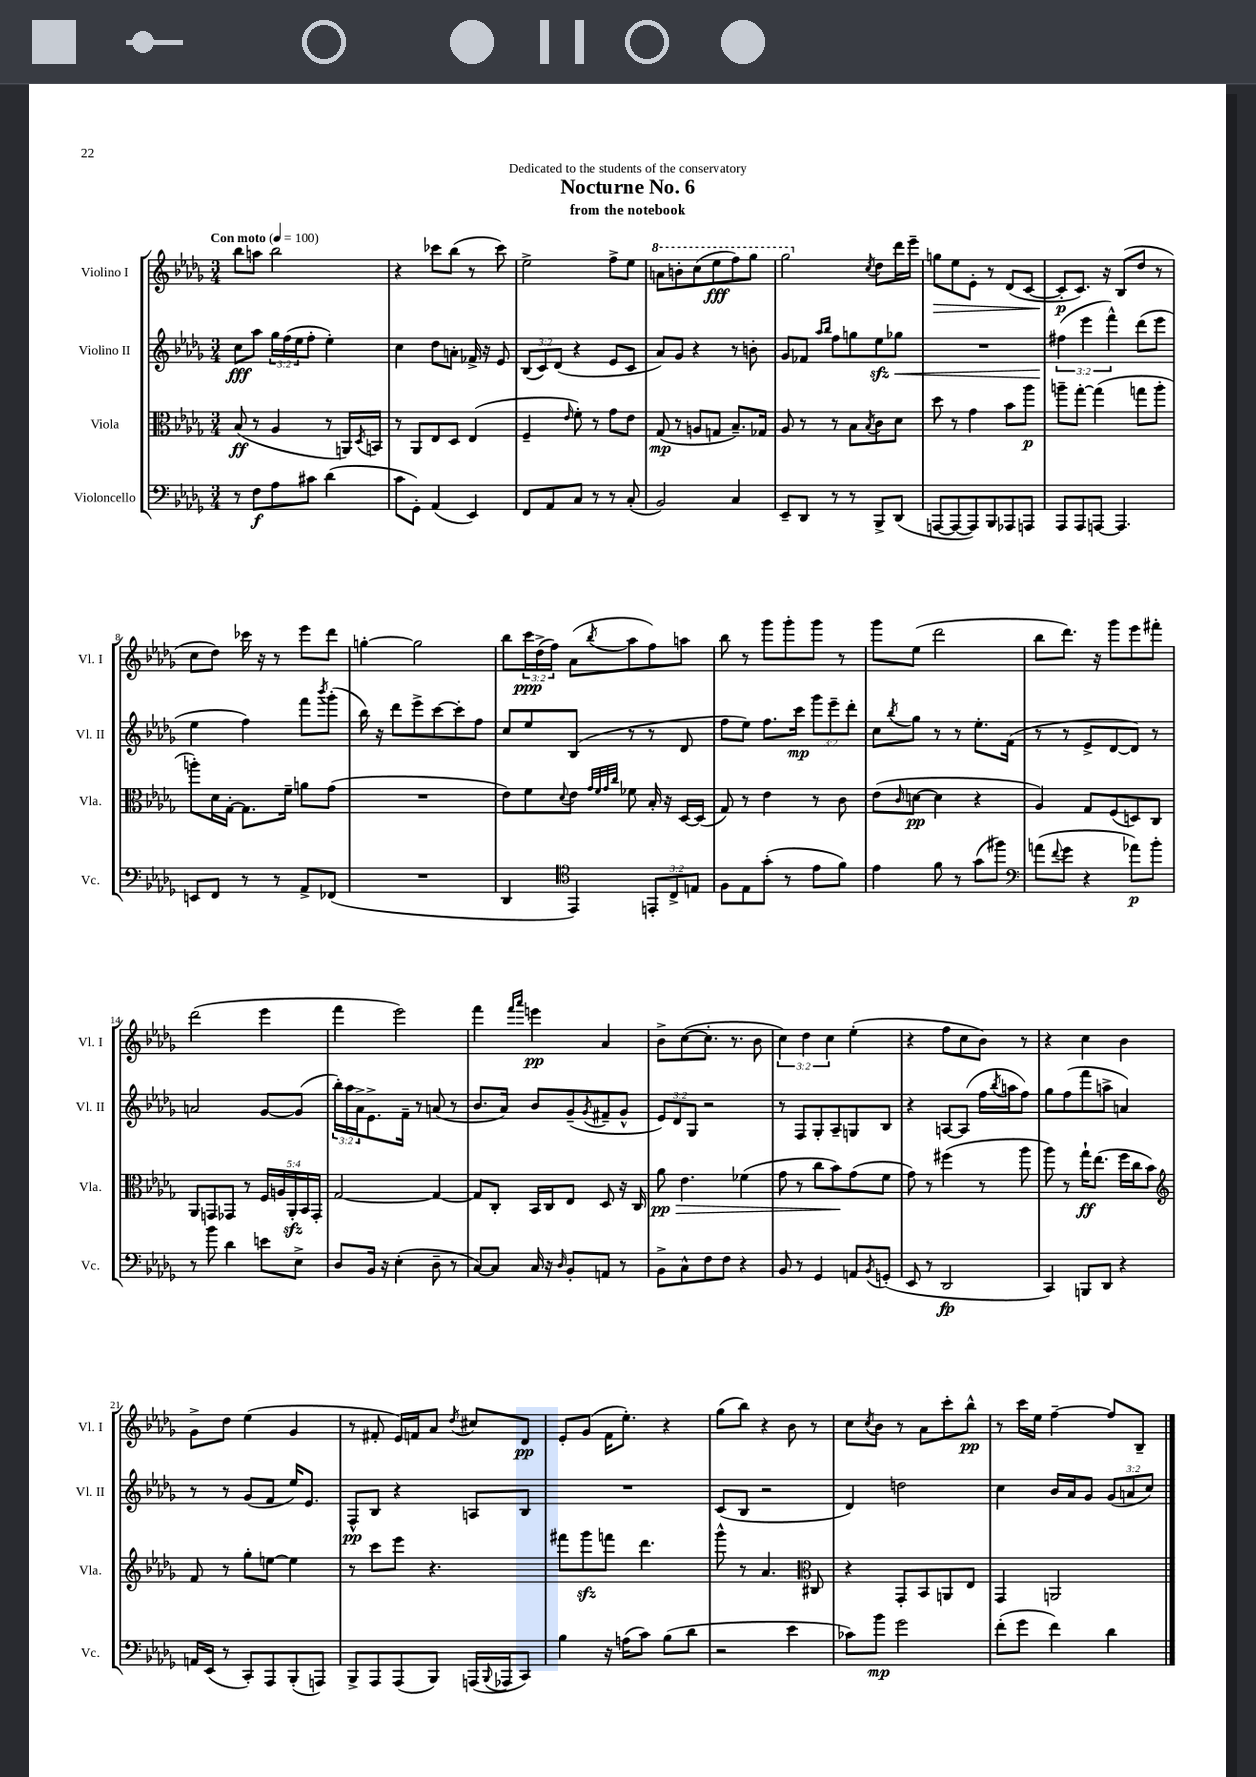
\header { title = "Nocturne No. 6" subtitle = "from the notebook" dedication = "Dedicated to the students of the conservatory" }
<<
\new StaffGroup <<
\new Staff = "s0" \with { instrumentName = "Violino I" shortInstrumentName = "Vl. I" } {
    \clef treble \key des \major \numericTimeSignature \time 3/4 \override Staff.TupletNumber.text = #tuplet-number::calc-fraction-text \tempo "Con moto" 4 = 100
    bes''8 a''8 bes''2 |
    r4 ces'''8 bes''8( r8 ces'''8) |
    ees''2-> f''8-> ees''8 |
    \ottava #1 a''8 b''8-. c'''8( ees'''8\fff f'''8) ges'''8 |
    ges'''2 \ottava #0 \acciaccatura { c''8 } des''8 des'''16 ees'''16-- |
    g''8\> ees''8 ees'8-. r8 des'8( c'8~ |
    c'8-.\p\! c'8.) r16 bes8( des''8 r8 |
    c''8 des''8) ces'''16 r16 r8 ees'''8 des'''8 |
    g''4~-. g''2 |
    bes''8 \tuplet 3/2 { c'''16\ppp des''16->( f''16) } aes'8( \acciaccatura { bes''8 } aes''8 f''8) a''8 |
    bes''8 r8 ges'''8 ges'''8-. ges'''8 r8 |
    ges'''8 ees''8( des'''2 |
    bes''8 des'''8.) r16 ges'''8 ees'''8 fis'''8-. |
    des'''2( ees'''4 |
    f'''4 ees'''2) |
    f'''4 \grace { f'''16 aes'''16 } e'''4\pp aes'4 |
    bes'8-> c''8~( c''8.-. r8. bes'8 |
    \tuplet 3/2 { c''4) des''4 c''4 } ees''4-.( |
    r4 f''8 c''8 bes'8) r8 |
    r4 c''4 bes'4 |
    ges'8-> des''8 ees''4( ges'4 |
    r8 fis'8-. ees'16) f'16 aes'8 \acciaccatura { des''8 } cis''8 des'8\pp |
    ees'8-. ges'8( f'16 ees''8.-.) r4 |
    ges''8( bes''8) r4 bes'8 r8 |
    c''8 \acciaccatura { c''8 } bes'8 r8 aes'8 c'''8-. bes''8-^\pp |
    r8 c'''16 ees''16 f''4~-- f''8 bes8-- \bar "|." |
}
\new Staff = "s1" \with { instrumentName = "Violino II" shortInstrumentName = "Vl. II" } {
    \clef treble \key des \major \numericTimeSignature \time 3/4 \override Staff.TupletNumber.text = #tuplet-number::calc-fraction-text
    c''8\fff aes''8 \tuplet 3/2 { ges''16 f''16( ees''16 } f''8-. ees''4-.) |
    c''4 des''8 a'8-. fes'16-> r16 ees'8 |
    \tuplet 3/2 { bes8( c'8) des'8( } r4 ees'8 c'8 |
    aes'8) ges'8 r4 r8 b'8-. |
    ges'8 fes'8 \grace { aes''16 bes''16 } f''8 g''8 ees''8\sfz\< ges''8 |
    R2. |
    \tuplet 3/2 { fis''4\!( ees'''4 f'''4-^) } des'''8( ees'''8 |
    ees''4 f''4) f'''8 \acciaccatura { bes'''8 } ges'''8-.( |
    bes''16) r16 des'''8 ees'''8-> c'''8~ c'''8-. f''8 |
    c''8 ees''8 bes8( r8 r8 des'8 |
    f''8 ees''8) f''8. c'''16\mp \tuplet 3/2 { ges'''8 ees'''8-- des'''8-. } |
    c''8 \acciaccatura { bes''8 } ges''8 r8 r8 ees''8.-. f'16( |
    r8 r8 ees'8-> des'8~ des'8) r8 |
    a'2 ges'8~ ges'8( |
    \tuplet 3/2 { bes''16-.) aes''16 aes'16-> } ees'8.-> f'16-- r8 a'8( r8 |
    bes'8. aes'16) bes'8 ges'8--( \acciaccatura { ges'8 } fis'8-- ges'8-^ |
    \tuplet 3/2 { ees'8) des'8 ges8 } r2 |
    r8 f8 ges8-. aes8-- g8 bes8 |
    r4 a8~ a8( f''16 \acciaccatura { bes''8 } a''16 f''8) |
    ges''8 f''8( f'''8 a''8-> a'4) |
    r8 r8 ges'8( f'8 ees''16) ees'8. |
    f8-^\pp bes8 r4 a8 bes8 |
    R2. |
    c'8( bes8 r2 |
    des'4) d''2 |
    c''4 bes'16 aes'16 ges'8 \tuplet 3/2 { ges'8( a'8 c''8) } \bar "|." |
}
\new Staff = "s2" \with { instrumentName = "Viola" shortInstrumentName = "Vla." } {
    \clef alto \key des \major \numericTimeSignature \time 3/4 \override Staff.TupletNumber.text = #tuplet-number::calc-fraction-text
    bes8\ff( r8 aes4 r8 a,16) \acciaccatura { des8 } b,16 |
    r8 aes,8 ees8 des8 ees4( |
    f4-- \grace { ees'16 } f'8-.) r8 ges'8 ees'8 |
    ges8\mp( r8 a8 g8 bes8.--) ges16 |
    aes8 r8 r8 bes8 \acciaccatura { bes8 } c'8 des'8 |
    des''8 r8 ges'4 bes'8 aes''8\p |
    a''8-- ges''8~-. ges''4( g''8 a''8-. |
    a''8-.) des'16 ges16~-. ges8. f'16-- a'8 ges'8( |
    R2. |
    ees'8) f'8 \appoggiatura { des'8 } ees'8 \grace { ges'32 f'32 ges'32 c''32 } fes'8 bes16-. r16 des16~ des16( |
    ges8) r8 ees'4 r8 c'8 |
    ees'8( \grace { c'16 } d'8~\pp d'4 r4 |
    aes4) ges8 f8( d8) c8 |
    aes,8 g,8 ges,8 r8 \tuplet 5/4 { f16 a16 aes,16-.\sfz bes,16 ges,16-. } |
    ges2~ ges4~ |
    ges8 c8-. bes,16 c16 ees8 des8 r16 c16 |
    aes'8\pp\> ees'4. fes'4( |
    ges'8 r8 c''8 bes'8\!) ges'8( f'8 |
    ges'8) r8 fis''4( r8 aes''8 |
    aes''8) r8 ges''16-!\ff ees''8.( f''16 c''16 bes'8) |
    \clef treble f'8 r8 ges''8-. e''8~ e''4 |
    r8 c'''8 ees'''8 r4. |
    fis'''8 ges'''8\sfz f'''8 des'''4. |
    ges'''8-^ r8 aes'4. \clef alto cis8 |
    r4 ges,8-. bes,8 a,8 ees8 |
    ges,4 a,2 \bar "|." |
}
\new Staff = "s3" \with { instrumentName = "Violoncello" shortInstrumentName = "Vc." } {
    \clef bass \key des \major \numericTimeSignature \time 3/4 \override Staff.TupletNumber.text = #tuplet-number::calc-fraction-text
    r8 f8\f aes8 cis'8 des'4( |
    c'8 ges,8-.) aes,4( ees,4) |
    f,8 aes,8 c8 r8 r8 c8-.( |
    bes,2) c4 |
    ees,8-- des,8 r8 r8 bes,,8-> des,8( |
    a,,8~ a,,8~ a,,8) bes,,8 aes,,8 a,,8 |
    aes,,8 aes,,8 a,,8~ a,,4. |
    e,8 f,8 r8 r8 aes,8-> fes,8( |
    R2. |
    des,4 \clef tenor ees,4) \tuplet 3/2 { e,8-. c8-> e8 } |
    f8 ees8 ges'8-.( r8 ees'8 f'8) |
    ees'4 f'8 r8 ges'8( fis''8) |
    \clef bass a'8( \appoggiatura { f'8 } ges'8 r4 aes'8\p) bes'8-. |
    r8 bes'8 des'4 e'8 ees8-> |
    des8 bes,16 r16 ees4-.( des8-- r8 |
    c8~) c8 c16 r16 \grace { des16 } bes,8-. a,8 r8 |
    bes,8-> c8-^ f8 f8 r4 |
    bes,8 r8 ges,4 a,8 \acciaccatura { bes,8 } g,8-.( |
    ees,8 r8 des,2\fp |
    c,4) b,,8 des,8 r4 |
    a,16 ees,16( r8 c,8-.) aes,,8 bes,,8-.( a,,8) |
    bes,,8-> aes,,8 aes,,8( bes,,8) a,,16( \appoggiatura { bes,,8 } aes,,16 c,8) |
    bes4 r16 a16( c'8) bes8( des'8 |
    r2 ees'4 |
    ces'8) bes'8\mp ges'2 |
    f'8-.( ges'8 f'4) des'4 \bar "|." |
}
>>
>>
